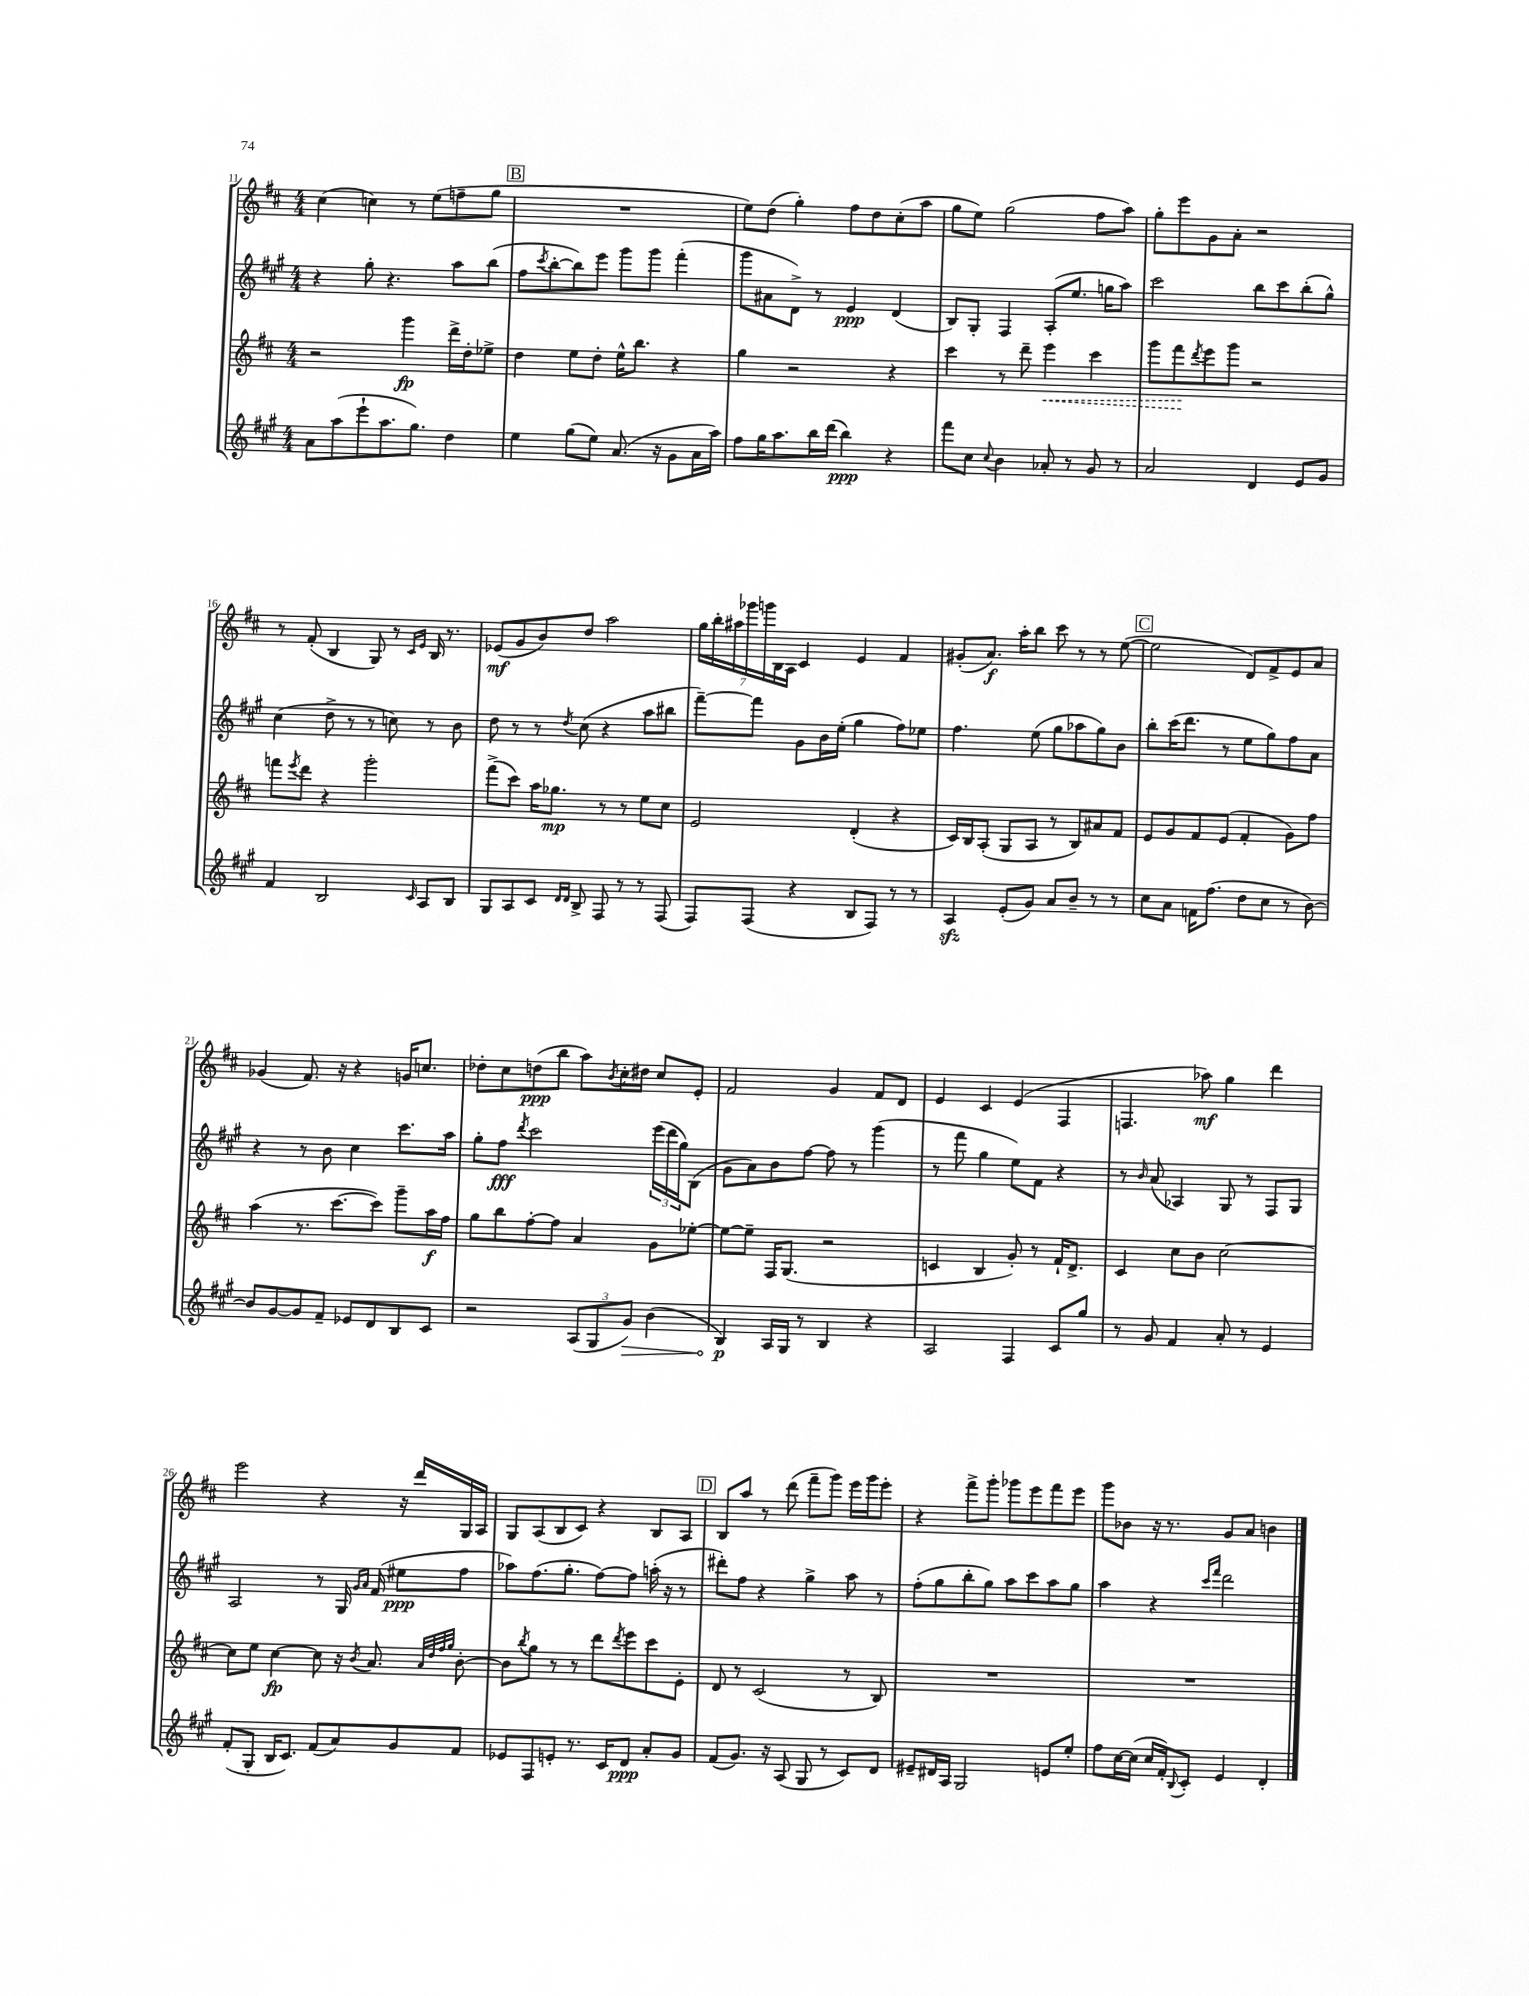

**kern	**kern	**kern	**kern
*staff4	*staff3	*staff2	*staff1
*clefG2	*clefG2	*clefG2	*clefG2
*k[f#c#g#]	*k[f#c#]	*k[f#c#g#]	*k[f#c#]
*M4/4	*M4/4	*M4/4	*M4/4
8a	2r	4r	(4cc#
(8aa	.	.	.
8eee`	.	8gg#'	4cc)
8.aa	.	4.r	.
.	4ggg	.	8r
8.gg#)	.	.	.
.	.	.	(8ee
4dd	16ddd^	8aa	8ff~
.	16dd'	.	.
.	8ee-^	(8bb	8gg
=	=	=	=
4ee	4dd	8ff#	1r
.	.	8qccc#	.
.	.	[8bb'	.
(8gg#	8ee	8bb])	.
8ee)	8dd'	8eee	.
(8.a	16ee^^	8ggg#	.
.	8.bb	.	.
.	.	8ggg#	.
16r	.	.	.
8g#	4r	(4fff#'	.
16a	.	.	.
16aa)	.	.	.
=	=	=	=
8ff#	4gg	8ggg#	8ee)
16gg#	.	8a#	(8dd
8.aa	.	.	.
.	2r	8d^)	4gg')
16bb	.	8r	.
(16ddd	.	.	.
4bb)	.	4e	8ff#
.	.	.	8dd
4r	4r	(4d	(8cc#'
.	.	.	8aa
=	=	=	=
8fff#	4ccc#	8B)	8gg
8cc#	.	8G#'	8ee)
8qqcc#	.	.	.
4b	8r	4F#	(2gg
.	8ddd~	.	.
8a-'	4eee	(8A'	.
8r	.	8.ee	.
8g#	4ccc#	.	8ff#
.	.	16gg	.
8r	.	8aa)	8aa)
=	=	=	=
2a	8ggg	2ccc#	8gg'
.	8fff#	.	8eee
.	8qddd	.	.
.	8eee	.	8g
.	8ggg	.	8a'
4d	2r	8bb	2r
.	.	8ccc#	.
8e	.	(8bb'	.
8g#	.	8gg#^^)	.
=	=	=	=
4f#	8fff	(4cc#	8r
.	8qeee	.	.
.	8ddd	.	(8f#'
2B	4r	8dd^	4B
.	.	8r	.
.	2ggg'	8r	8G)
.	.	8cc)	8r
.	.	.	16qqc#
16qqc#	.	.	16qqe
8A	.	8r	16B
.	.	.	8.r
8B	.	8b	.
=	=	=	=
8G#	(8fff#^	8dd	(8e-
8A	8ccc#)	8r	8g
8c#	16aa	8r	8b)
.	8.gg-	.	.
16qqd	.	.	.
16qqd	.	8qdd	.
8B^	.	(8cc#	8dd
8F#	8r	4r	2aa
8r	8r	.	.
8r	8ee	8aa	.
(8F#	8cc#	8bb#	.
=	=	=	=
8F#)	2e	[8fff#~)	28gg
.	.	.	28bb'
.	.	.	28aa#
.	.	.	28ggg-
(8F#	.	8fff#]	.
.	.	.	28ggg
.	.	.	28B
.	.	.	28A
4r	.	8g#	4c#
.	.	16b	.
.	.	(16ee'	.
8B	(4d'	4gg#	4e
8F#)	.	.	.
8r	4r	8ff#)	4f#
8r	.	8ee-	.
=	=	=	=
4A	16c#)	4.ff#	(8g#'
.	16B	.	.
.	(8A'	.	8.a)
(8e'	8G	.	.
.	.	.	16aa'
8g#)	8A	(8ee	8bb
8a	8r	8gg#	8ccc#
8b~	8B)	8aa-	8r
8r	8a#	8gg#)	8r
8r	8f#	8b	([8ee
=	=	=	=
8cc#	8e	8bb'	2ee]
8a	8g	(16ccc#	.
.	.	8.ddd	.
16f	8f#	.	.
(8.ff#	.	.	.
.	(8e	8r	.
8dd	4f#'	8ee	8d)
8cc#	.	8gg#)	8f#^
8r	8g)	8ff#	8e
[8b)	8ff#	8a	8a
=	=	=	=
8b]	(4aa	4r	(4g-
[8g#	.	.	.
8g#]	8.r	8r	8.f#)
8f#~	.	8b	.
.	[8.ccc#	.	16r
8e-	.	4cc#	4r
8d	8ccc#])	.	.
8B	8ggg~	8.ccc#	16g
.	.	.	8.cc
8c#	16aa	.	.
.	16ff#	16aa	.
=	=	=	=
2r	8gg	8gg#'	8dd-'
.	8bb	8ff#	8cc#
.	.	8qddd	.
.	[8ff#'	2ccc#	(8dd
.	8ff#]	.	8bb
(12A	4a	.	8aa)
12G#	.	.	.
.	.	.	8qb
.	.	.	16cc#'
12g#)	.	.	.
.	.	.	16dd#
(4b	8g	(24eee	8cc#
.	.	24ddd	.
.	.	24gg#)	.
.	[8ee-'	(8B	8e'
=	=	=	=
4B)	8ee-_	8g#	2f#
.	8ee-~]	8a)	.
16A	16F#	8b	.
16G#	(8.G	.	.
8r	.	[8ff#	.
4B	2r	8ff#]	4g
.	.	8r	.
4r	.	(4ggg#	8f#
.	.	.	8d
=	=	=	=
2A	4c	8r	4e
.	.	8fff#	.
.	4B	4gg#	4c#
4F#	8g')	8ee)	(4e
.	8r	8f#	.
8c#	16f#`	4r	4F#
.	8.d^	.	.
8gg#	.	.	.
=	=	=	=
8r	4c#	8r	4.F
.	.	16qqb	.
8g#	.	(8a	.
4f#	8cc#	4A-)	.
.	8b	.	8aa-)
8a'	[2cc#	8G#	4gg
8r	.	8r	.
4e	.	8F#	4ddd
.	.	8G#	.
=	=	=	=
(8f#'	8cc#]	2A	2eee
8G#'	8ee	.	.
16B	[4cc#	.	.
8.c#)	.	.	.
(8f#	8cc#]	8r	4r
8a)	16r	16G#	.
.	.	16qqg#	.
.	8qb	16qqa	.
.	8.a	(16f#	.
8g#	.	8ee#	16r
.	.	.	16ddd
.	32qqa	.	.
.	32qqdd	.	.
.	32qqff#	.	.
.	32qqgg	.	.
8f#	[8b'	8ff#	16G
.	.	.	16A
=	=	=	=
8e-	8b]	8aa-)	8G
.	8qbb	.	.
8F#	8gg	(8.ff#	(8A
8e'	8r	.	8B
.	.	8.gg#'	.
8.r	8r	.	8c#)
.	8ddd	[8ff#)	4r
16c#	.	.	.
.	8qddd	.	.
8d	8eee	8ff#]	.
8a'	8ccc#	(16aa'	8B
.	.	16r	.
8g#	8e'	8r	8A
=	=	=	=
(8f#	8d	8ddd#')	8B
8.g#)	8r	8ff#	8aa
.	(2c#	4r	8r
16r	.	.	.
(8A	.	.	(8ddd
8G#	.	4gg#^	8fff#~
8r	.	.	8ggg)
8c#)	8r	8aa	16eee
.	.	.	16ggg
8d	8B)	8r	8eee'
=	=	=	=
8e#~	1r	(8ff#'	4r
16d#	.	8gg#	.
16A	.	.	.
2G#	.	8bb'	8fff#^
.	.	8gg#)	8ggg'
.	.	8aa	8ggg-
.	.	8ccc#	8eee
8e	.	8aa	8fff#
8ee'	.	8gg#	8eee
=	=	=	=
8ff#	1r	4aa	8ggg
[16cc#	.	.	8b-
(16cc#]	.	.	.
16cc#	.	4r	16r
16f#')	.	.	8.r
8qqB	.	.	.
8c#'	.	.	.
.	.	16qqccc#	.
.	.	16qqfff#	.
4e	.	2ddd	8g
.	.	.	8a
4d'	.	.	4b
==	==	==	==
*-	*-	*-	*-
